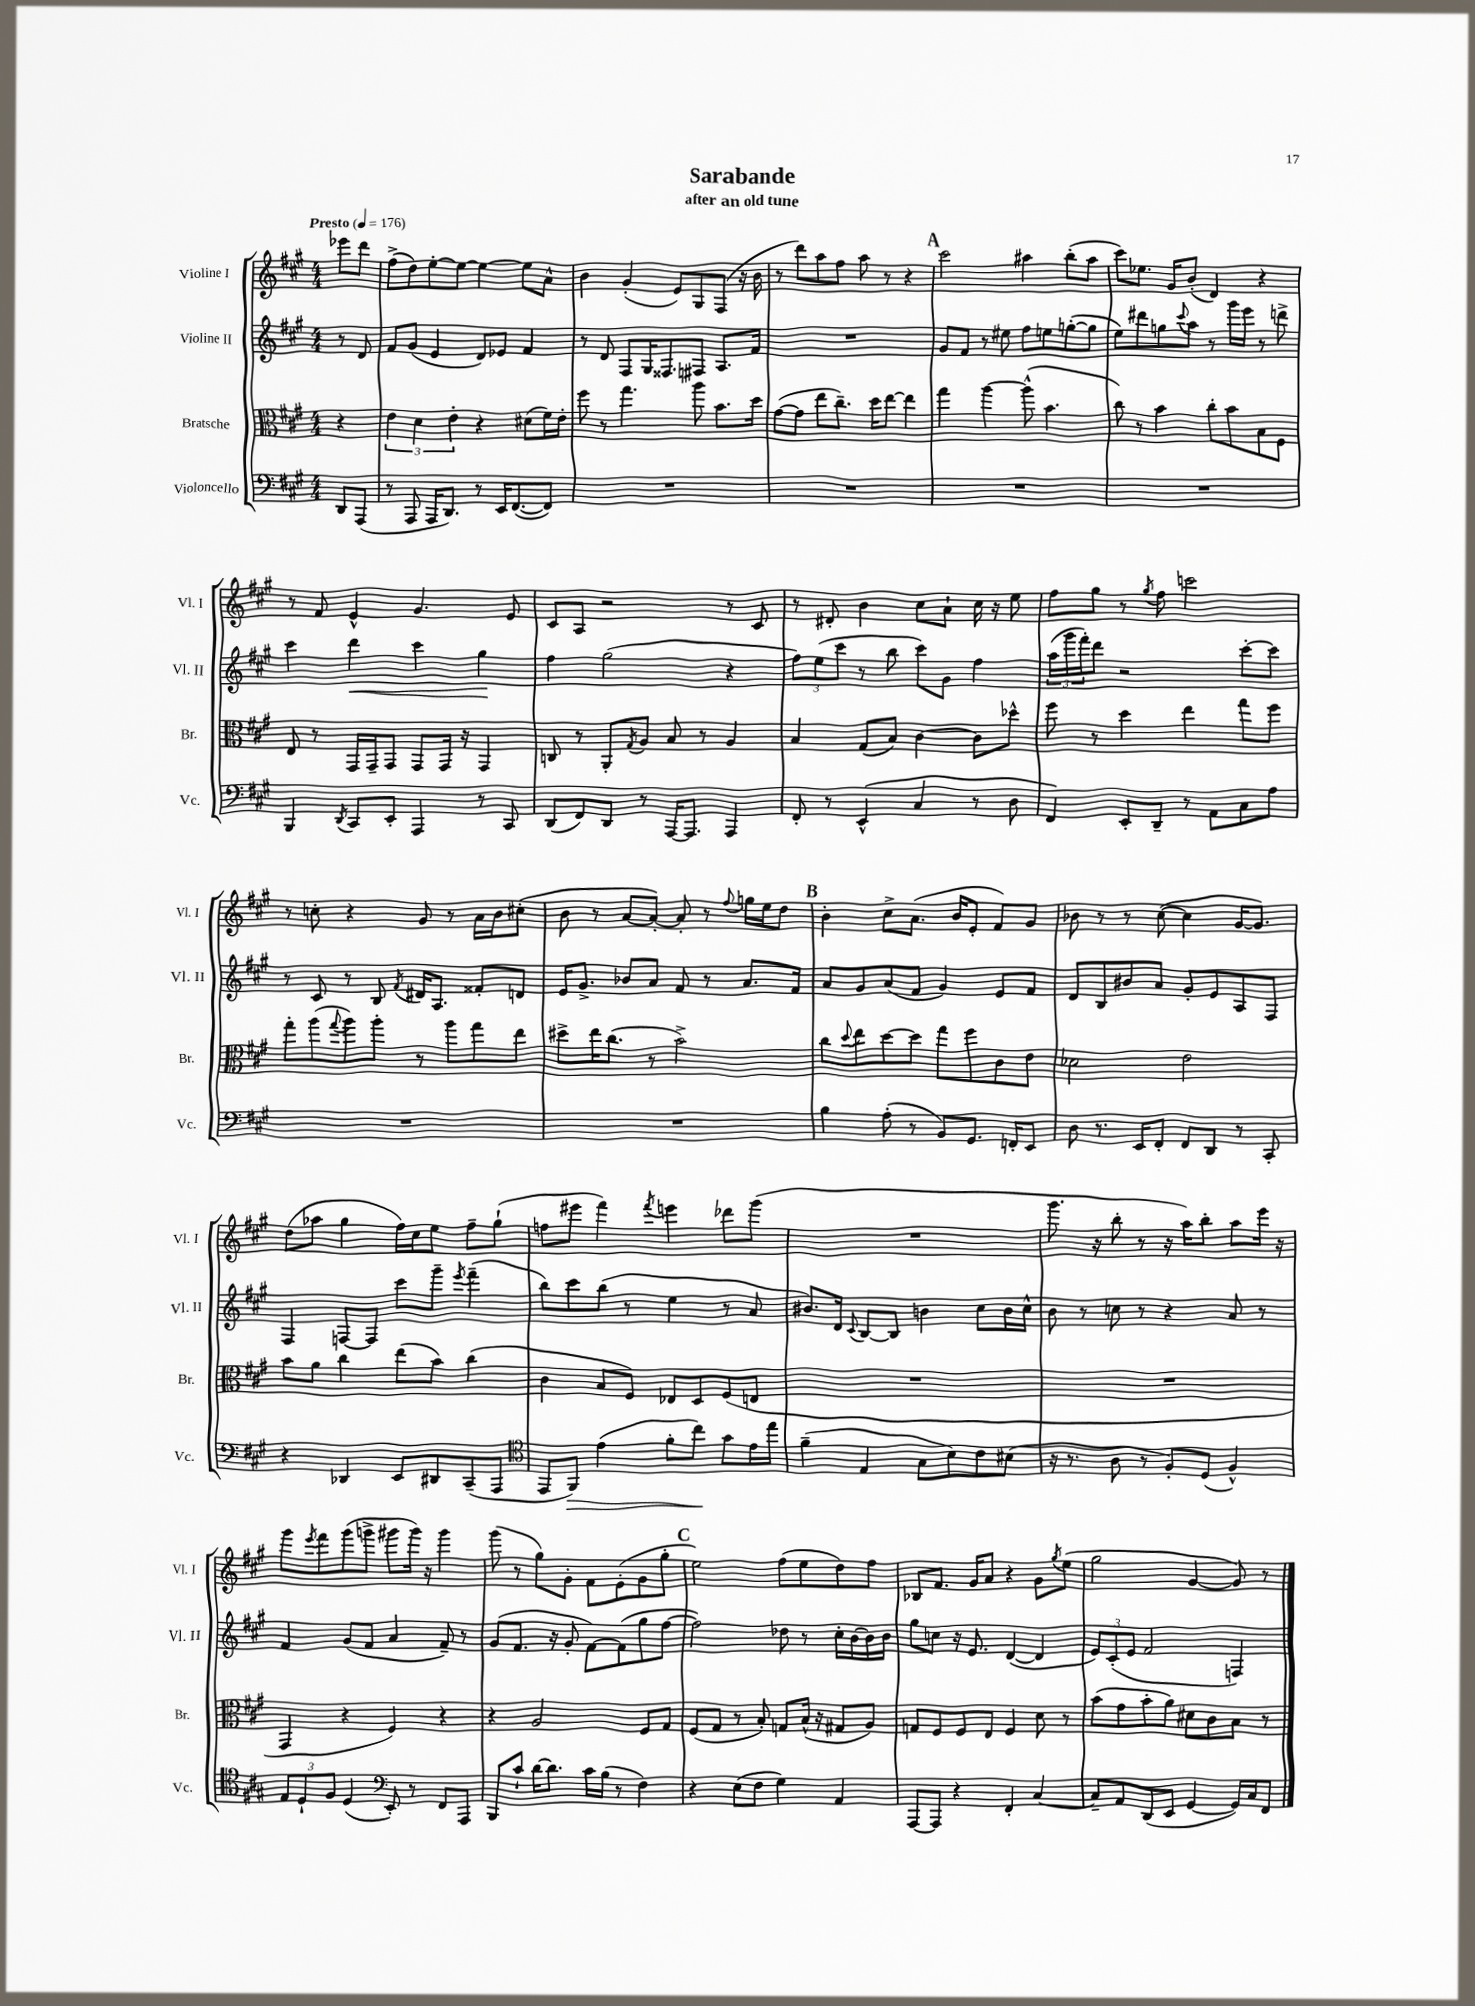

**kern	**kern	**kern	**kern
*staff4	*staff3	*staff2	*staff1
*clefF4	*clefC3	*clefG2	*clefG2
*k[f#c#g#]	*k[f#c#g#]	*k[f#c#g#]	*k[f#c#g#]
*M4/4	*M4/4	*M4/4	*M4/4
*MM176	*MM176	*MM176	*MM176
8DD/L	4r	8r	8eee-\L
(8AAA/J	.	8d/	8ddd\J
=	=	=	=
8r	6e\	8f#/L	(8ff#^\L
8AAA/	.	(8g#/J	8dd\)
.	6d\	.	.
16AAA/LK	.	4e/	[8ee'\
8.DD/J)	.	.	.
.	6e'\	.	.
.	.	.	8ee\_J
8r	4r	8d/L)	4ee\_
16EE/LK	.	8e-/J	.
([8.FF#/	.	.	.
.	(8d#\L	4f#/	8ee\]L
8FF#/]J)	16f#\L)	.	8a^^\J
.	16e'\JJ	.	.
=	=	=	=
1r	8ff#\	8r	4b\
.	8r	8d/	.
.	4.gg#\	8F#/L	(4g#'/
.	.	16G#/K	.
.	.	8.F##/	.
.	.	.	8e/L)
.	8aa\	8F#/J	8G#/
.	8.b\L	8.A/L	(8F#/J
.	.	.	16r
.	16dd\Jk	16f#/Jk	16b\
=	=	=	=
1r	([8g#\L	1r	8r
.	8g#\]J	.	8ddd\L)
.	8ee\L	.	8aa\
.	8.cc#~\J)	.	8ff#\J
.	.	.	8aa\
.	16dd\LK	.	.
.	[8ee\J	.	8r
.	4ee\]	.	4r
=	=	=	=
1r	4gg#\	8g#/L	2ccc#\
.	.	8f#/J	.
.	[4aa\	8r	.
.	.	8ee#\	.
.	(8aa^^\]	8ff#\L	4aa#\
.	4.b\	8ee\	.
.	.	([8gg'\	(8bb'\L
.	.	8gg\]J	8aa#\J
=	=	=	=
1r	8cc#\)	8ee\L)	8ccc#\L)
.	8r	8ddd#\	8.ee-\J
.	4b\	8gg\	.
.	.	.	16g#/LK
.	.	8qqccc#/	.
.	.	8aa\J	(8b'/J
.	8cc#'\L	8r	4d/)
.	8b\	16ggg#\LL	.
.	.	16eee\JJ	.
.	8B\	8r	4r
.	8F#\J	8ddd^\	.
=	=	=	=
4BBB/	8E/	4ccc#\	8r
.	8r	.	8f#/
8qDD/	.	.	.
8CC#/L	16GG#/LL	4ddd\	4e^^/
.	16GG#~/J	.	.
8EE'/J	8GG#/J	.	.
4AAA/	8GG#/L	4ccc#\	4.g#/
.	16GG#/Jk	.	.
.	16r	.	.
8r	4GG#/	4gg#\	.
8CC#/	.	.	8e/
=	=	=	=
(8DD/L	8C/	4ff#\	8c#/L
8FF#/)	8r	.	8A/J
8DD/J	8AA'/L	(2gg#\	2r
.	8qG#/	.	.
8r	8A/J	.	.
[16AAA/LK	8B/	.	.
8.AAA/]J	.	.	.
.	8r	.	.
4AAA/	4A/	4r	8r
.	.	.	8c#/
=	=	=	=
8FF#'/	4B/	12ff#\L)	8r
.	.	(12ee\	.
8r	.	.	8d#'/
.	.	12ccc#\J	.
(4EE^^/	(8G#/L	8r	4b\
.	8B/J)	8bb\	.
4C#/	[4c#\	8ccc#\L)	8cc#\L
.	.	8g#\J	8a`\J
8r	8c#\]L	4ff#\	16cc#\
.	.	.	16r
8D\	8dd-^^\J	.	8ee\
=	=	=	=
4FF#/)	8ff#\	(24aa\LL	8ff#\L
.	.	24ggg#\	.
.	.	24fff#'\J)	.
.	8r	8ddd\J	8gg#\J
8EE'/L	4dd\	2r	8r
.	.	.	8qgg#/
8DD~/J	.	.	8ff#\
8r	4ee\	.	2ccc\
8AA\L	.	.	.
8C#\	8gg#\L	[8ccc#'\L	.
8A\J	8ff#\J	8ccc#\]J	.
=	=	=	=
1r	8gg#'\L	8r	8r
.	(8aa\	8c#/	8cc'\
.	8qqgg#/	.	.
.	8aa\)	8r	4r
.	8aa'\J	8B/	.
.	.	8qf#/	.
.	8r	16d#/LK	8g#/
.	.	8.A/J	.
.	8aa\L	.	8r
.	8gg#\	8f##'/L	16a\LL
.	.	.	16b\J
.	8ee\J	8d/J	(8cc#'\J
=	=	=	=
1r	8dd#^\L	16e/LK	8b\
.	.	8.g#^/J	.
.	16ee\K	.	8r
.	(8.cc#\J	.	.
.	.	8b-/L	[8a/L
.	8r	8a/J	8a'/_J)
.	2b^\)	8f#/	8a'/]
.	.	8r	8r
.	.	.	8qqff#/
.	.	8.a/L	16gg\LL
.	.	.	16ee\J
.	.	.	8dd\J
.	.	16f#/Jk	.
=	=	=	=
4B\	8cc#\L	8a/L	4b'\
.	8qqdd/	.	.
.	8ee\	8g#/	.
(8A'\	[8dd\	(8a/	8cc#^\L
8r	8dd\]J	8f#/J	(8.a\J
8BB/L)	8gg#\L	4g#/)	.
.	.	.	16b/LK
8.GG#/J	8ff#\	.	8e'/J
.	8c#\	8e/L	8f#/L)
16FF'/LK	.	.	.
8EE/J	8e\J	8f#/J	8g#/J
=	=	=	=
8D\	2d-\	8d/L	8b-\
8.r	.	8B/	8r
.	.	8b#/	8r
16EE/LK	.	.	.
8FF#'/J	.	8a/J	([8cc#\
8FF#/L	2e\	8g#'/L	4cc#\]
8DD/J	.	8e/	.
8r	.	8A/	[16g#/LK
.	.	.	8.g#/]J)
8CC#'/	.	8F#/J	.
=	=	=	=
4r	8b\L	4F#/	(8dd\L
.	8a\J	.	8aa-\J
4DD-/	4cc#\	[8F/L	4gg#\
.	.	8F/]J	.
8EE/L	(8ee\L	8ccc#\L	16ff#\LL)
.	.	.	16cc#\J
8DD#/	8b\J)	8ggg#~\J	8ee\J
.	.	8qeee/	.
(8CC#~/	(4cc#\	(4fff#~\	8ff#~\L
8AAA/J	.	.	(8gg#`\J
=	=	=	=
*clefC4	*	*	*
8EE/L	4c#\	8bb\L)	8ff\L
8FF#/J)	.	8ccc#\	8eee#\J
(4e\	8B/L	(8bb\J	4fff#\)
.	8F#/J)	8r	.
.	.	.	8qfff#/
8f#'\L	8E-/L	4ee\	4eee\
8cc#\J)	8D/	.	.
8g#\L	(8F#/	8r	8ddd-\L
16e\L	8E/J	8a/	(8ggg#\J
16ee\JJ	.	.	.
=	=	=	=
(4f#~\	1r	8.b#/L)	1r
.	.	16d/Jk	.
.	.	8qqc#/	.
4E/	.	[8B/L	.
.	.	8B/]J	.
8G#\L	.	4b\	.
8B\)	.	.	.
8c#\	.	8cc#\L	.
(8B#\J	.	16b\L	.
.	.	16cc#^^\JJ	.
=	=	=	=
16r	1r	8b\	8.ggg#\
8.r	.	.	.
.	.	8r	.
.	.	.	16r
8A\	.	8cc\	8bb'\
8r	.	8r	8r
8F#'/L)	.	4r	16r
.	.	.	16aa\LK)
(8D/J	.	.	8bb'\J
4F#^^/)	.	8a/	8aa\L
.	.	8r	16eee\Jk
.	.	.	16r
=	=	=	=
12E/L	4GG#/	4f#/	8ggg#\L
12D`/	.	.	.
.	.	.	8qeee/
.	.	.	8fff#\
12F#/J	.	.	.
(4D/	4r	(8g#/L	(8ggg#\
.	.	8f#/J	8ggg^\J
*clefF4	*	*	*
8EE'/)	4F#/)	4a/	8ggg#\L
8r	.	.	16ggg#\Jk)
.	.	.	16r
8FF#/L	4r	8f#~/)	4ggg#\
8AAA/J	.	8r	.
=	=	=	=
8BBB/L	4r	(8g#/L	(8ggg#\
8c#`/J	.	8.f#/J	8r
[16d\LK	2A/	.	8gg#\L)
8.d\]J	.	16r	.
.	.	8g#'/	8g#'\J
16c#\LL	.	[8f#\L)	8f#\L
(16B\JJ	.	.	.
8r	.	(8f#\]	(8e'\
4F#\)	8F#/L	8gg#\	8g#\
.	8G#/J	[8ff#\J	8gg#'\J
=	=	=	=
4r	(8F#/L	2ff#\])	2ee\)
.	8G#/J	.	.
(8E\L	8r	.	.
8F#\J	8B'/)	.	.
4G#\)	8G/L	8dd-\	(8ff#\L
.	(16B^^/Jk	8r	8ee\
.	16r	.	.
4AA/	8G#/L	16cc#'\LL	8dd\)
.	.	[16b\	.
.	8A/J)	16b\]	8ff#\J
.	.	16b\JJ	.
=	=	=	=
[8AAA/L	8G/L	8gg#\L	8B-/L
8AAA/]J	8F#/	8cc\J	8.f#/J
4r	8F#/	16r	.
.	.	8.e/	16g#/LK
.	8E/J	.	8a/J
4FF#'/	4F#/	([4d/	4r
[4C#/	8d\	4d/]	8g#\L
.	.	.	8qgg#/
.	8r	.	(8ee\J
=	=	=	=
8C#~/]L	(8b\L	12e/L)	2gg#\
.	.	(12c#'/	.
8AA/	8g#\	.	.
.	.	12e/J	.
(8DD/	8b'\	2f#/	.
8EE/J	8a\J)	.	.
[4GG#/	8d#\L	.	[4g#/
.	8c#\	.	.
16GG#/]LL)	8B\J	4F/)	8g#/])
16C#/J	.	.	.
8FF#/J	8r	.	8r
==	==	==	==
*-	*-	*-	*-
